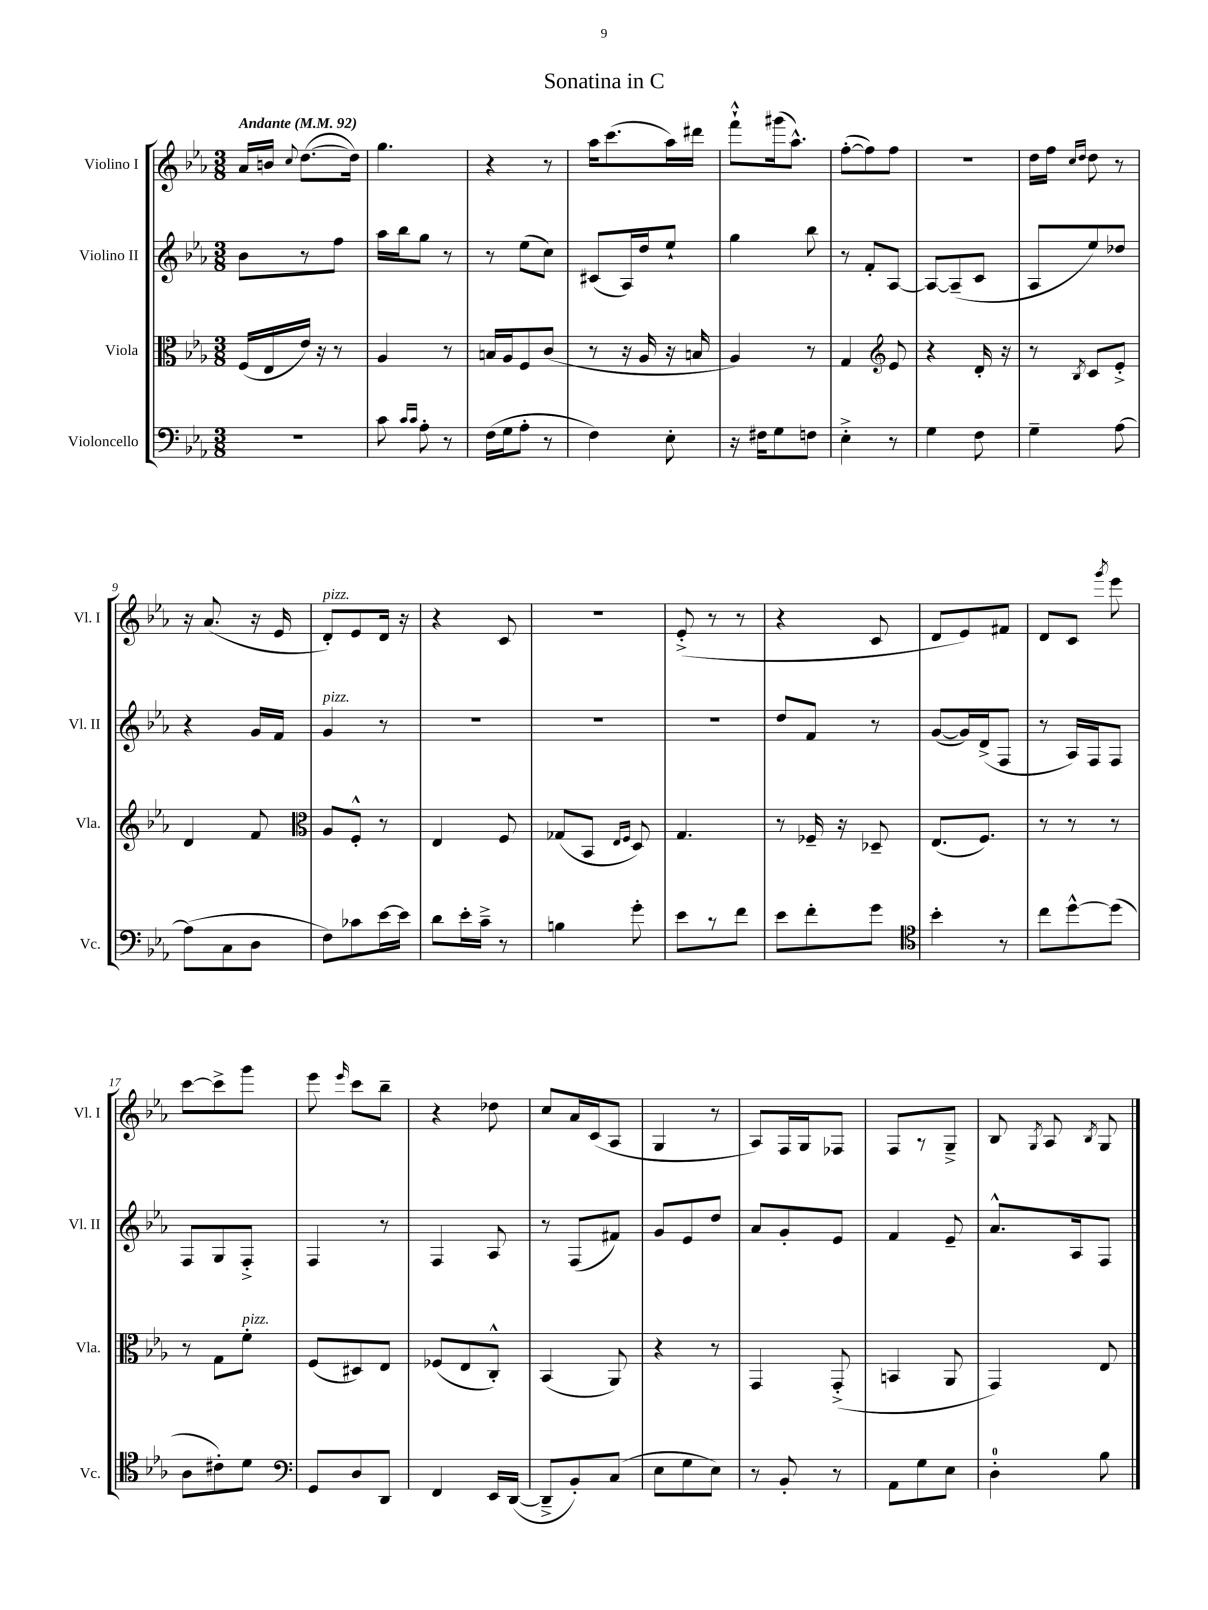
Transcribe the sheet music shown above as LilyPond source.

\header { title = "Sonatina in C" }
<<
\new StaffGroup <<
\new Staff = "s0" \with { instrumentName = "Violino I" shortInstrumentName = "Vl. I" } {
    \clef treble \key ees \major \numericTimeSignature \time 3/8 \tempo "Andante" 4 = 92
    \autoBeamOff aes'16[ b'16] \appoggiatura { c''8 } d''8.[~( d''16]) |
    g''4. |
    r4 r8 |
    aes''16[ c'''8.( aes''16) dis'''16] |
    f'''8[-!-^ gis'''16( aes''8.]-^) |
    f''8[~-.( f''8) f''8] |
    r4. |
    d''16[ f''16] \grace { c''16[ d''16] } d''8 r8 |
    r16 aes'8.( r16 ees'16 |
    d'8[-.^\markup { \italic "pizz." }) ees'8 d'16] r16 |
    r4 c'8 |
    R4. |
    ees'8-.->( r8 r8 |
    r4 c'8 |
    d'8[ ees'8) fis'8] |
    d'8[ c'8] \acciaccatura { g'''8 } ees'''8 |
    c'''8[~ c'''8-> g'''8] |
    ees'''8 \grace { ees'''16 } c'''8[ bes''8]-- |
    r4 des''8 |
    c''8[ aes'16 c'16( aes8] |
    g4 r8 |
    aes8[) f16 g16 fes8] |
    f8[ r8 g8]---> |
    bes8 \acciaccatura { g8 } aes8 \acciaccatura { bes8 } g8 \bar "|." |
}
\new Staff = "s1" \with { instrumentName = "Violino II" shortInstrumentName = "Vl. II" } {
    \clef treble \key ees \major \numericTimeSignature \time 3/8
    \autoBeamOff bes'8[ r8 f''8] |
    aes''16[ bes''16 g''8] r8 |
    r8 ees''8[( c''8]) |
    cis'8[( aes16) d''16 ees''8]-! |
    g''4 bes''8 |
    r8 f'8[-. aes8]~ |
    aes8[~ aes8--( c'8] |
    aes8[ ees''8) des''8] |
    r4 g'16[ f'16] |
    g'4^\markup { \italic "pizz." } r8 |
    R4. |
    R4. |
    R4. |
    d''8[ f'8] r8 |
    g'8[~( g'16) d'16->( f8] |
    r8 aes16[) f16 f8] |
    f8[ g8 f8]-.-> |
    f4 r8 |
    f4 aes8 |
    r8 f8[( fis'8]) |
    g'8[ ees'8 d''8] |
    aes'8[ g'8-. ees'8] |
    f'4 ees'8-- |
    aes'8.[-^ aes16 f8] \bar "|." |
}
\new Staff = "s2" \with { instrumentName = "Viola" shortInstrumentName = "Vla." } {
    \clef alto \key ees \major \numericTimeSignature \time 3/8
    \autoBeamOff f16[( ees16 ees'16]) r16 r8 |
    aes4 r8 |
    b16[ aes16 f8 c'8]( |
    r8 r16 aes16 r16 b16 |
    aes4) r8 |
    g4 \clef treble ees'8 |
    r4 d'16-. r16 |
    r8 \acciaccatura { bes8 } c'8[ ees'8]-.-> |
    d'4 f'8 |
    \clef alto aes8[ f8]-.-^ r8 |
    ees4 f8 |
    ges8[( bes,8] \grace { ees16[ f16] } d8) |
    g4. |
    r8 fes16-- r16 des8-- |
    ees8.[( f8.]) |
    r8 r8 r8 |
    r8 g8[ f'8]-.^\markup { \italic "pizz." } |
    f8[( dis8) ees8] |
    fes8[( ees8 c8]-.-^) |
    bes,4( aes,8) |
    r4 r8 |
    g,4 g,8-.->( |
    b,4 aes,8 |
    g,4) ees8 \bar "|." |
}
\new Staff = "s3" \with { instrumentName = "Violoncello" shortInstrumentName = "Vc." } {
    \clef bass \key ees \major \numericTimeSignature \time 3/8
    \autoBeamOff R4. |
    c'8 \grace { c'16[ c'16] } aes8-. r8 |
    f16[( g16 aes8]-. r8 |
    f4) ees8-. |
    r16 fis16[ g8 f8] |
    ees4-.-> r8 |
    g4 f8 |
    g4-- aes8~ |
    aes8[( c8 d8] |
    f8[) ces'8 ees'16~ ees'16] |
    d'8[ ees'16-. c'16]---> r8 |
    b4 g'8-. |
    ees'8[ r8 f'8] |
    ees'8[ f'8-. g'8] |
    \clef tenor bes'4-. r8 |
    c''8[ d''8~-^ d''8]( |
    aes8[ cis'8-.) d'8] |
    \clef bass g,8[ d8 d,8] |
    f,4 ees,16[ d,16]~( |
    d,8[---> bes,8-.) c8]( |
    ees8[ g8 ees8]) |
    r8 bes,8-. r8 |
    aes,8[ g8 ees8] |
    d4-0-. bes8 \bar "|." |
}
>>
>>
